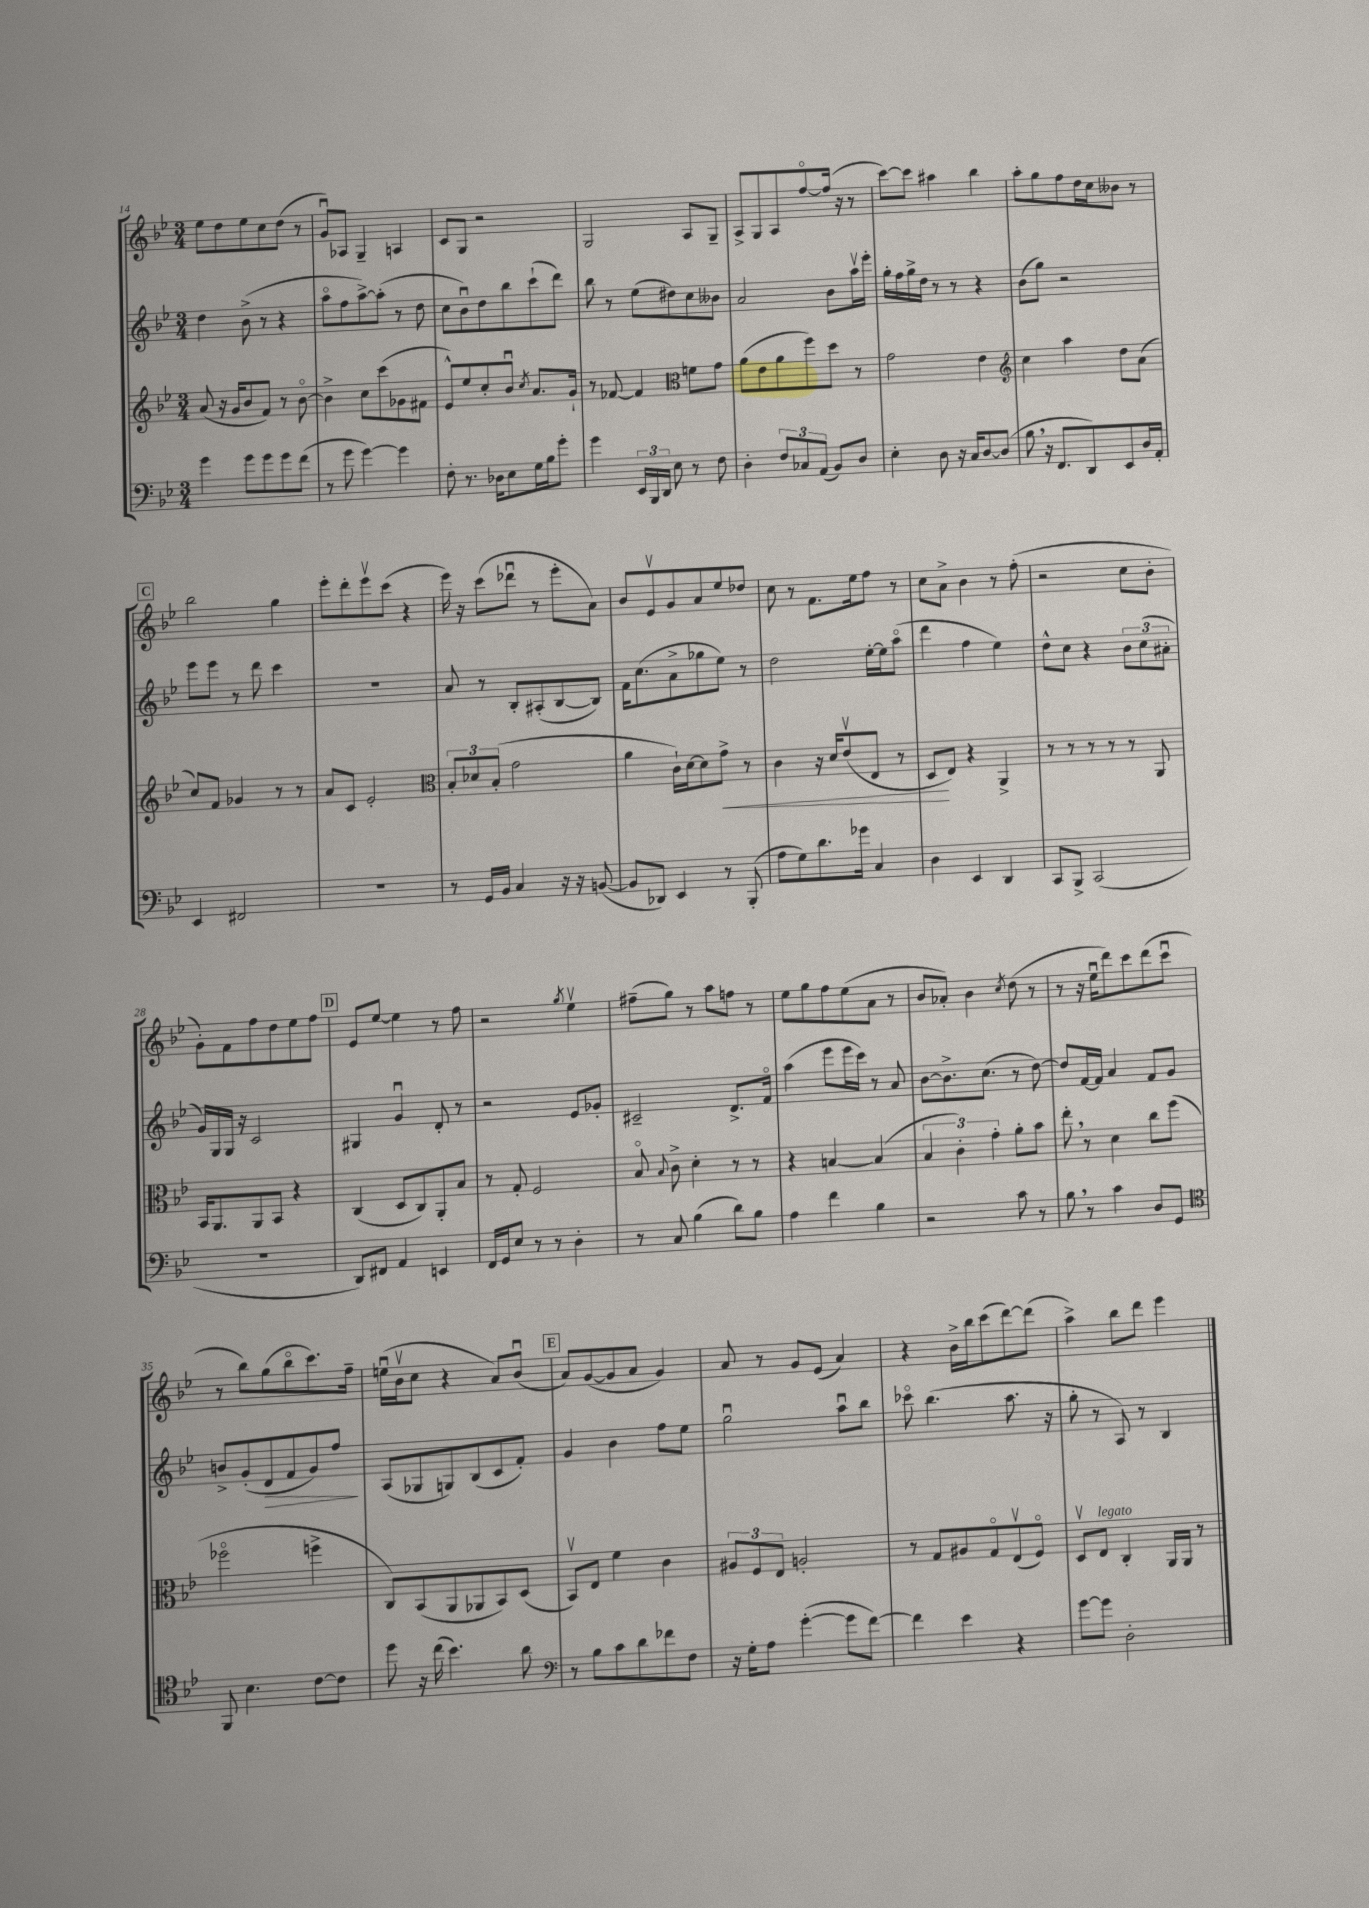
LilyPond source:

<<
\new StaffGroup <<
\new Staff = "s0" {
    \clef treble \key bes \major \numericTimeSignature \time 3/4
    \autoBeamOff ees''8[ d''8 ees''8 c''8 d''8]( r8 |
    g'8[\downbow) aes8] g4-- a4 |
    c'8[ g8] r2 |
    g2 a8[ g8]-- |
    a8[-> g8 a8 f''8~\flageolet f''16]( r16 r8 |
    c'''8[~) c'''8] ais''4 bes''4 |
    a''8[-. g''8 f''8 d''16 c''16 beses'8] r8 |
    \mark \markup { \box "C" } bes''2 g''4 |
    ees'''8[-. d'''8-. ees'''8\upbow c'''8]( r4 |
    ees'''16) r16 c'''8[( des'''8]\downbow r8 ees'''8[-. a'8]) |
    bes'8[ ees'8\upbow g'8 a'8 ees''8 des''8] |
    c''8 r8 f'8.[ ees''16 f''8] r8 |
    c''8[ a'8]-> bes'4 r8 f''8-.( |
    r2 c''8[ bes'8]-. |
    g'8[-.) f'8 f''8 d''8 ees''8 f''8] |
    \mark \markup { \box "D" } ees'8[ ees''8]~ ees''4 r8 f''8 |
    r2 \acciaccatura { g''8 } ees''4\upbow |
    fis''8[--( g''8]) r8 a''8[ f''8] r8 |
    ees''8[ g''8 f''8 ees''8( a'8] r8 |
    bes'8[ aes'8]-.) bes'4 \acciaccatura { c''8 } d''8( r8 |
    r8 r16 ees''16[\downbow d'''8) c'''8 d'''8( c'''8]\downbow |
    r8 bes''8[) g''8( bes''8\flageolet c'''8.) f''16]-- |
    e''16[\downbow( bes'16\upbow c''8] r4 a'8[) bes'8]\downbow( |
    \mark \markup { \box "E" } a'8[) g'8~( g'8 a'8] g'4) |
    a'8 r8 g'8[ ees'8]( a'4) |
    r4 bes'16[-> bes''16 c'''8( d'''8~) d'''8]( |
    a''4->) bes''8[ d'''8] ees'''4 \bar "|." |
}
\new Staff = "s1" {
    \clef treble \key bes \major \numericTimeSignature \time 3/4
    \autoBeamOff d''4 bes'8->( r8 r4 |
    a''8[\flageolet f''8 a''8~->) a''8]-.( r8 d''8 |
    c''8[ bes'8\downbow) d''8 bes''8 c'''8-!( d'''8]) |
    bes''8 r8 ees''8[( dis''8) c''8 beses'8] |
    a'2 bes'8[ a''16\upbow ees'''16]-. |
    g''16[-. f''16 g''16-> d''16] r8 r8 r4 |
    bes'8[( g''8]) r2 |
    \mark \markup { \box "C" } ees'''8[ ees'''8] r8 d'''8 c'''4 |
    R2. |
    a'8 r8 bes8[-. ais8-.( bes8~ bes8]) |
    f'16[ c''8.( a'8-> ges''8 ees''8]) r8 |
    d''2 ees''16[~-. ees''16 a''8]\flageolet( |
    d'''4 f''4 ees''4) |
    d''8[-^ c''8] r4 \tuplet 3/2 { bes'8[ c''8( ais'8]-. } |
    g'16[) g16 g16] r16 c'2 |
    \mark \markup { \box "D" } gis4 g'4\downbow d'8-. r8 |
    r2 ees'8[ ges'8]-. |
    cis'2-- d'8.[-> f'16]\flageolet |
    a''4( ees'''8[ ees'''16 c'''16]) r8 a'8 |
    bes'8[~ bes'8.-> c''8.]( r8 d''8~) |
    d''8[ f'16~ f'16] a'4 f'8[ g'8] |
    b'8[-> g'8-.( d'8\> f'8 g'8) f''8]\! |
    a8[( ges8 g8) bes8( c'8 f'8]-.) |
    \mark \markup { \box "E" } g'4 bes'4 f''8[ ees''8] |
    g''2\downbow a''8[\downbow bes''8] |
    ces'''8\flageolet bes''4.( a''8. r16 |
    g''8-. r8 a8) r8 bes4 \bar "|." |
}
\new Staff = "s2" {
    \clef treble \key bes \major \numericTimeSignature \time 3/4
    \autoBeamOff a'8( r16 g'16[ bes'8 f'8]) r8 bes'8~\flageolet |
    bes'4-> c''8[ c'''8( ges'8 fis'8] |
    ees'8[-^) ees''8 c''8-. bes'8]\downbow \acciaccatura { c''8 } a'8.[ g'16]-! |
    r8 fes'8~ fes'4 \clef alto f'8[ g'8] |
    a'8[( ees'8 a'8 f''8) d''8] r8 |
    g'2 ees'4 |
    \clef treble c''4 a''4 d''8[ a'8]( |
    \mark \markup { \box "C" } c''8[) f'8] ges'4 r8 r8 |
    a'8[ c'8] ees'2-. |
    \clef alto \tuplet 3/2 { bes8[-. des'8 bes8]-.( } g'2 |
    a'4 c'16[-!) d'16~ d'8 g'8]->\< r8 |
    c'4 r16 d'16[ ees'8\upbow( ees8] r8 |
    d8[\! ees8]) r4 a,4-> |
    r8 r8 r8 r8 r8 a,8 |
    bes,16[ a,8. a,8 bes,8] r4 |
    \mark \markup { \box "D" } c4( d8[ c8) a,8-. bes8] |
    r8 g8-. f2 |
    bes8\flageolet \appoggiatura { bes8 } c'8-> d'4-. r8 r8 |
    r4 b4~ b4( |
    \tuplet 3/2 { bes4 c'4-.) g'4-. } a'8[-. bes'8] |
    ees''8-. \breathe r8 d'4 c''8[ f''8]( |
    fes''2\flageolet f''4-> |
    c8[) bes,8( a,8 aes,8 bes,8) d8]( |
    \mark \markup { \box "E" } bes,8[\upbow) ees8] f'4 c'4 |
    \tuplet 3/2 { ais8[ f8 ees8] } a2-. |
    r8 g8[ ais8 g8\flageolet ees8\upbow( f8]\flageolet) |
    d8[\upbow ees8]^\markup { \italic "legato" } c4-. a,16[ a,16] r8 \bar "|." |
}
\new Staff = "s3" {
    \clef bass \key bes \major \numericTimeSignature \time 3/4
    \autoBeamOff g'4 g'8[ g'8 g'8 f'8]( |
    r8 g'8 g'4~) g'4 |
    f8-. r8. des16[ ees8 g16 bes16 g'8]-. |
    g'4 \tuplet 3/2 { ees,16[ bes,,16 d,16] } ees8 r8 f8 |
    d4-. \tuplet 3/2 { f8[ ces8 a,8]( } bes,8[) d8] |
    ees4-. d8 r16 c16[ d8~ d8]( |
    bes8 \breathe r16 f,8.[ d,8) ees,8 d16 a,16]-. |
    \mark \markup { \box "C" } ees,4 fis,2 |
    R2. |
    r8 g,16[ bes,16] c4 r16 r16 b,8~( |
    b,8[ des,8]) ees,4 r8 bes,,8-.( |
    a8[ g8) d'8. ges'16] c4 |
    d4 ees,4 d,4 |
    c,8[ bes,,8]-> c,2( |
    R2. |
    \mark \markup { \box "D" } d,8[) fis,8] a,4 e,4 |
    f,16[ g,16 ees8] r8 r8 d4-. |
    r8 c8 bes4( d'8[) bes8] |
    a4 f'4 bes4 |
    r2 c'8 r8 |
    bes8 \breathe r8 c'4 d8[ g,8] |
    \clef tenor f,8 bes4. c'8[~ c'8] |
    d''8 r16 c''16( bes'4.) a'8 |
    \mark \markup { \box "E" } \clef bass r8 bes8[ c'8 d'8 fes'8 f8] |
    r16 g16[-. a8] g'4~-.( g'8[ f'8]~) |
    f'4 ees'4 r4 |
    g'8[~ g'8] d2-. \bar "|." |
}
>>
>>
\layout { \context { \Score currentBarNumber = #14 } }
